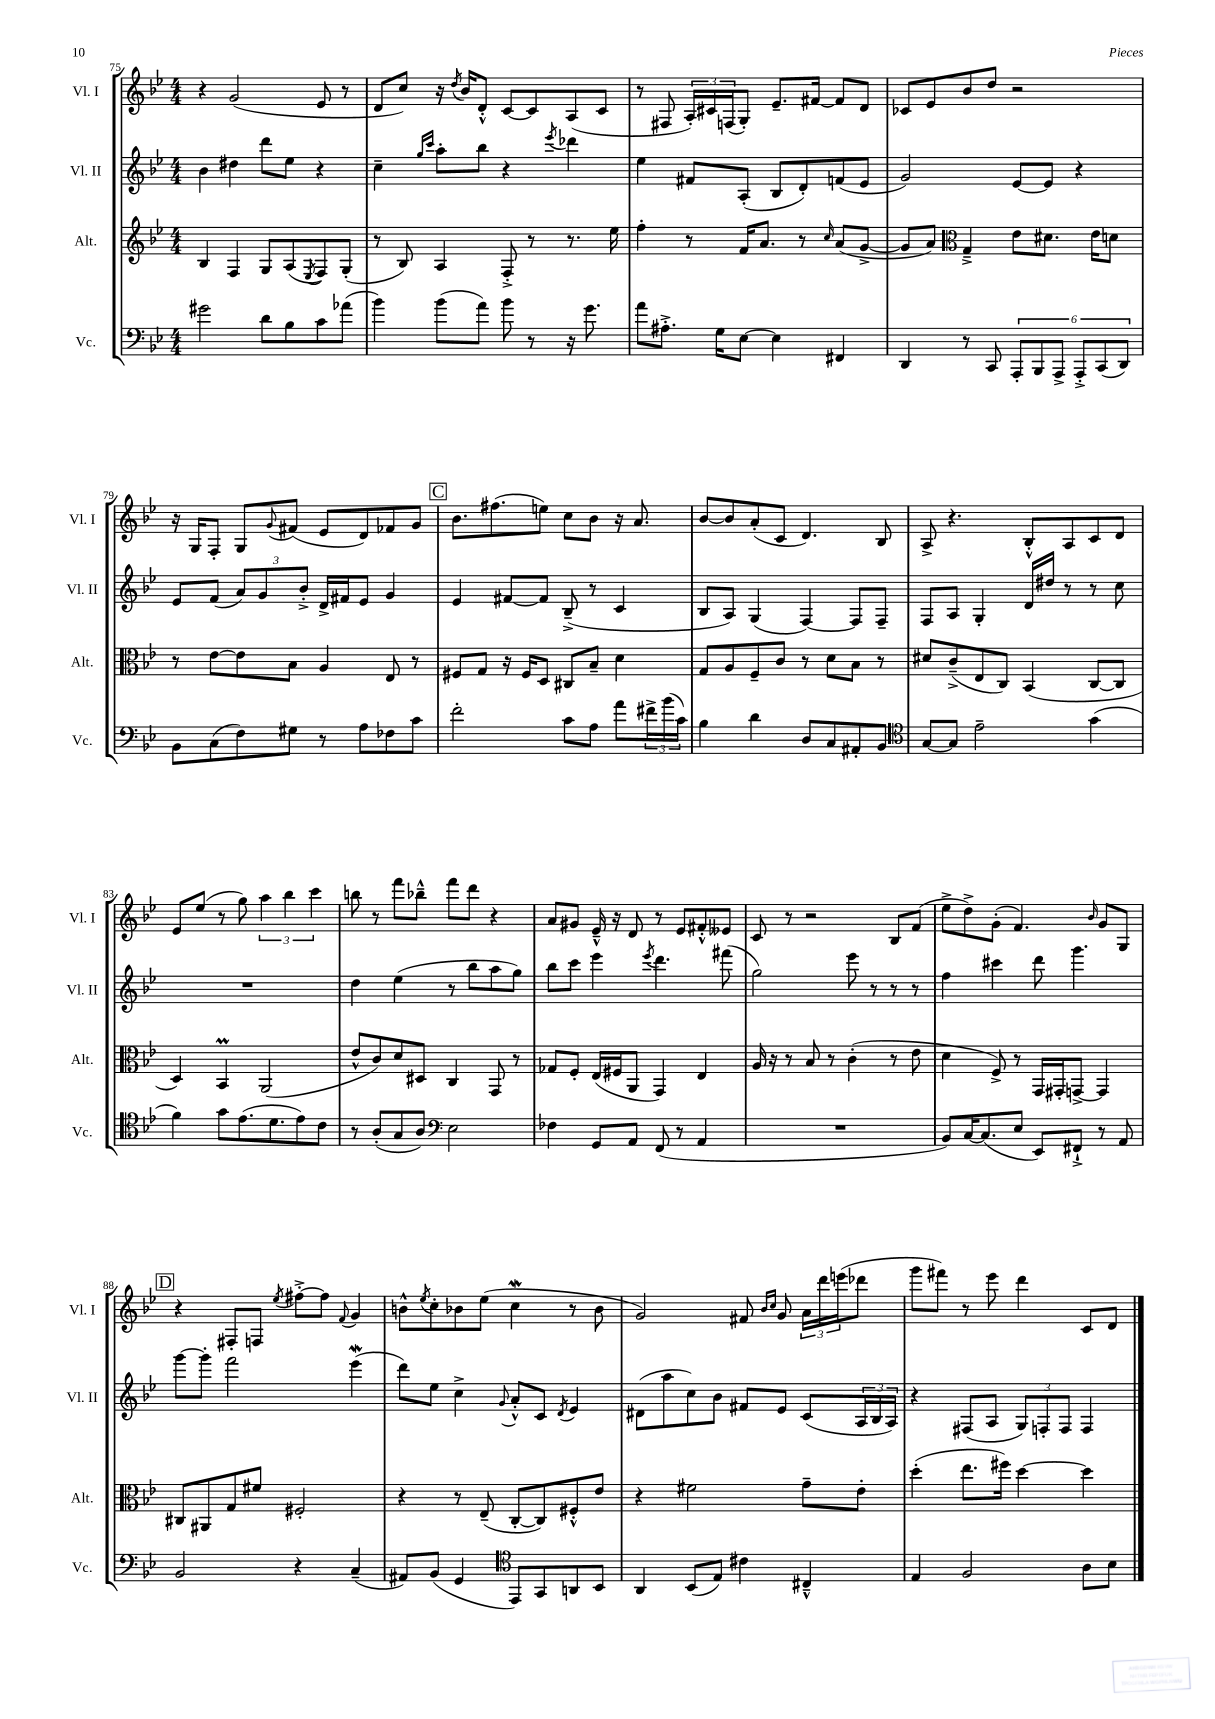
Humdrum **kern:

**kern	**kern	**kern	**kern
*part4	*part3	*part2	*part1
*staff4	*staff3	*staff2	*staff1
*I"Vc.	*I"Alt.	*I"Vl. II	*I"Vl. I
*I'Vc.	*I'Alt.	*I'Vl. II	*I'Vl. I
*clefF4	*clefG2	*clefG2	*clefG2
*k[b-e-]	*k[b-e-]	*k[b-e-]	*k[b-e-]
*M4/4	*M4/4	*M4/4	*M4/4
=75	=75	=75	=75
2g#X\	4B-/	4b-\	4r
.	4F/	4dd#X\	(2g/
8d\L	8G/L	8ddd\L	.
8B-\	(8A/	8ee-\J	.
.	8qE-/	.	.
8c\	8F/)	4r	8e-/
(8a-X\J	(8G'/J	.	8r
=76	=76	=76	=76
4b-\)	8r	4cc~\	8d/L
.	8B-/)	.	8cc/J)
.	.	16qqgg/LL	.
.	.	16qqccc/JJ	.
(8b-\L	4A/	8aa'\L	16r
.	.	.	8qdd/
.	.	.	16b-/KL
8a\J)	.	8bb-\J	8d'^^/J
8b-\	8F'^/	4r	[8c/L
8r	8r	.	8c/]
.	.	8qeee-/	.
16r	8.r	4ddd-X\	(8A/
8.g\	.	.	.
.	.	.	8c/J
.	16ee-\	.	.
=77	=77	=77	=77
8a\L	4ff'\	4ee-\	8r
8.A#X'^\J	.	.	8F#X/
.	8r	8f#X/L	24A'/LL)
.	.	.	24c#X/
16G\KL	.	.	.
.	.	.	(24Fn/J
[8E-\J	16f/KL	(8A'/J	8G'/J)
.	8.a/J	.	.
4E-\]	.	8B-/L	8.e-~/L
.	8r	8d'/)	.
.	.	.	[16f#X/Jk
.	16qqcc/	.	.
4FF#X/	(8a/L	(8fn/	8f#/L]
.	[8g^/J	8e-/J	8d/J
=78	=78	=78	=78
4DD/	8g/L]	2g/)	8c-X/L
.	8a/J)	.	8e-/
*	*clefC3	*	*
8r	4G~^/	.	8b-/
8CC/	.	.	8dd/J
12AAA'/L	8e-\L	[8e-/L	2r
12BBB-/	.	.	.
.	8.d#X\J	8e-/J]	.
12AAA^/J	.	.	.
12AAA'^/L	.	4r	.
.	16e-\KL	.	.
(12CC/	.	.	.
.	8dn\J	.	.
12DD/J)	.	.	.
!!LO:LB:g=z
=79	=79	=79	=79
8BB-\L	8r	8e-/L	16r
.	.	.	16G/KL
(8C\	[8e-\L	(8f/J	8F'/J
8F\)	8e-\]	12a/L)	8G/L
.	.	12g/	.
.	.	.	8qqg/
8G#X\J	8B-\J	.	(8f#X/J
.	.	12b-'^/J	.
8r	4A/	16d^/LL	8e-/L
.	.	16f#X/J	.
8A\L	.	8e-/J	8d/)
8F-X\	8E-/	4g/	8f-X/
8c\J	8r	.	8g/J
!!LO:REH:place=s1:t=C
=80	=80	=80	=80
2f'\	8F#X/L	4e-/	8.b-\L
.	8G/J	.	.
.	.	.	(8.ff#X\
.	16r	[8f#X/L	.
.	16F#/KL	.	.
.	8D/J	8f#/J]	8een\J)
8c\L	8C#X/L	(8B-~^/	8cc\L
8A\J	8B-~/J	8r	8b-\J
8a\L	4d\	4c/	16r
.	.	.	8.a/
24f#X^\L	.	.	.
(24b-\	.	.	.
24c\JJ)	.	.	.
=81	=81	=81	=81
4B-\	8G/L	8B-/L	[8b-/L
.	8A/	8A/J)	8b-/]
4d\	8F~/	(4G/	(8a'/
.	8c/J	.	8c/J
8D/L	8r	[4F/)	4.d/)
8C/	8d\L	.	.
8AA#X'/	8B-\J	8F/L]	.
8BB-/J	8r	8F~/J	8B-/
=82	=82	=82	=82
*clefC4	*	*	*
[8G/L	8d#X/L	8F/L	8A^/
8G/J]	(8c~^/	8A/J	4.r
2e-~\	8E-/	4G'/	.
.	8C/J)	.	.
.	(4BB-/	16d/LL	8B-'^^/L
.	.	16dd#X/JJ	.
.	.	8r	8A/
(4g\	[8C/L	8r	8c/
.	8C/J]	8cc\	8d/J
!!LO:LB:g=z
=83	=83	=83	=83
4f\)	4D/)	1r	8e-/L
.	.	.	(8ee-/J
8g\L	4BB-M/	.	8r
(8.e-\	.	.	8gg\)
.	(2AA/	.	6aa\
8.d\	.	.	.
.	.	.	6bb-\
8e-\)	.	.	.
.	.	.	6ccc\
8c\J	.	.	.
=84	=84	=84	=84
8r	8e-^^/L	4dd\	8bbn\
(8A'/L	8c/)	.	8r
8G/	8d/	(4ee-\	8fff\L
8A/J)	8D#X/J	.	8bb-X~^^\J
*clefF4	*	*	*
2E-\	4C/	8r	8fff\L
.	.	8bb-\L	8ddd\J
.	8GG/	8aa\	4r
.	8r	8gg\J)	.
=85	=85	=85	=85
4F-X\	8G-X/L	8bb-\L	8a/L
.	8F'/J	8ccc\J	8g#X/J
8GG/L	(16E-/LL	4eee-\	16e-~^^/
.	16F#X/J	.	16r
8AA/J	8AA/J	.	8d/
.	.	8qeee-/	.
(8FF/	4GG/)	4.ddd\	8r
8r	.	.	8e-/L
4AA/	4E-/	.	8f#X'^^/
.	.	(8fff#X\	8e--X/J
=86	=86	=86	=86
1r	16A/	2gg\)	8c/
.	16r	.	.
.	8r	.	8r
.	8B-/	.	2r
.	8r	.	.
.	(4c'\	8eee-\	.
.	.	8r	.
.	8r	8r	8B-/L
.	8e-\	8r	(8f/J
=87	=87	=87	=87
8BB-/L)	4d\	4ff\	8ee-^\L
[16C/K	.	.	8dd^\)
(8.C/]	.	.	.
.	8F^/)	4ccc#X\	(8g'\J
8E-/J	8r	.	4.f/)
8EE-/L)	16GG/LL	8ddd\	.
.	16GG#X'/J	.	.
8FF#X`^/J	[8GGn^/J	4.ggg\	.
.	.	.	16qqb-/
8r	4GG/]	.	8g/L
8AA/	.	.	8G/J
!!LO:LB:g=z
!!LO:REH:place=s1:t=D
=88	=88	=88	=88
2BB-/	8C#X/L	[8ggg\L	4r
.	8AA#X/	8ggg'\J]	.
.	8G/	2fff\	8F#X'/L
.	8f#X/J	.	8Fn/J
.	.	.	8qee-/
4r	2F#X'/	.	[8ff#X'^\L
.	.	.	8ff#\J]
.	.	.	8qqf/
(4C~/	.	(4eee-w\	4g/
=89	=89	=89	=89
8AA#X/L)	4r	8ddd\L)	8bn^^\L
.	.	.	8qee-/
(8BB-/J	.	8ee-\J	8cc'\
4GG/	8r	4cc^\	8b-X\
.	(8E-~/	.	(8ee-\J
*clefC4	*	*	*
.	.	8qqg/	.
8EE-/L)	[8C'/L	8a'^^/L	4ccW\
8GG/	8C/])	8c/J	.
.	.	8qd/	.
8AAn/	8F#X'^^/	4e-/	8r
8BB-/J	8e-/J	.	8b-\
=90	=90	=90	=90
4AA/	4r	(8d#X\L	2g/)
.	.	8aa\	.
(8BB-/L	2f#X\	8cc\)	.
8E-/J)	.	8b-\J	.
4c#X\	.	8f#X/L	8f#X/
.	.	.	16qqb-/LL
.	.	.	16qqcc/JJ
.	.	8e-/J	8g/
4C#X~^^/	8g~\L	(8c/L	24a\LL
.	.	.	24ddd\
.	.	.	(24eeen\J
.	8e-'\J	24A/L	8ddd-X\J
.	.	24B-/	.
.	.	24A/JJ)	.
=91	=91	=91	=91
4E-/	(4dd'\	4r	8ggg\L
.	.	.	8fff#X\J)
2F/	8.ee-\L	(8F#X/L	8r
.	.	8A/J	8eee-\
.	16ff#X\Jk)	.	.
.	[4dd\	12G/L)	4ddd\
.	.	12Fn'/	.
.	.	12F/J	.
8A\L	4dd\]	4F/	8c/L
8B-\J	.	.	8d/J
==	==	==	==
*-	*-	*-	*-
